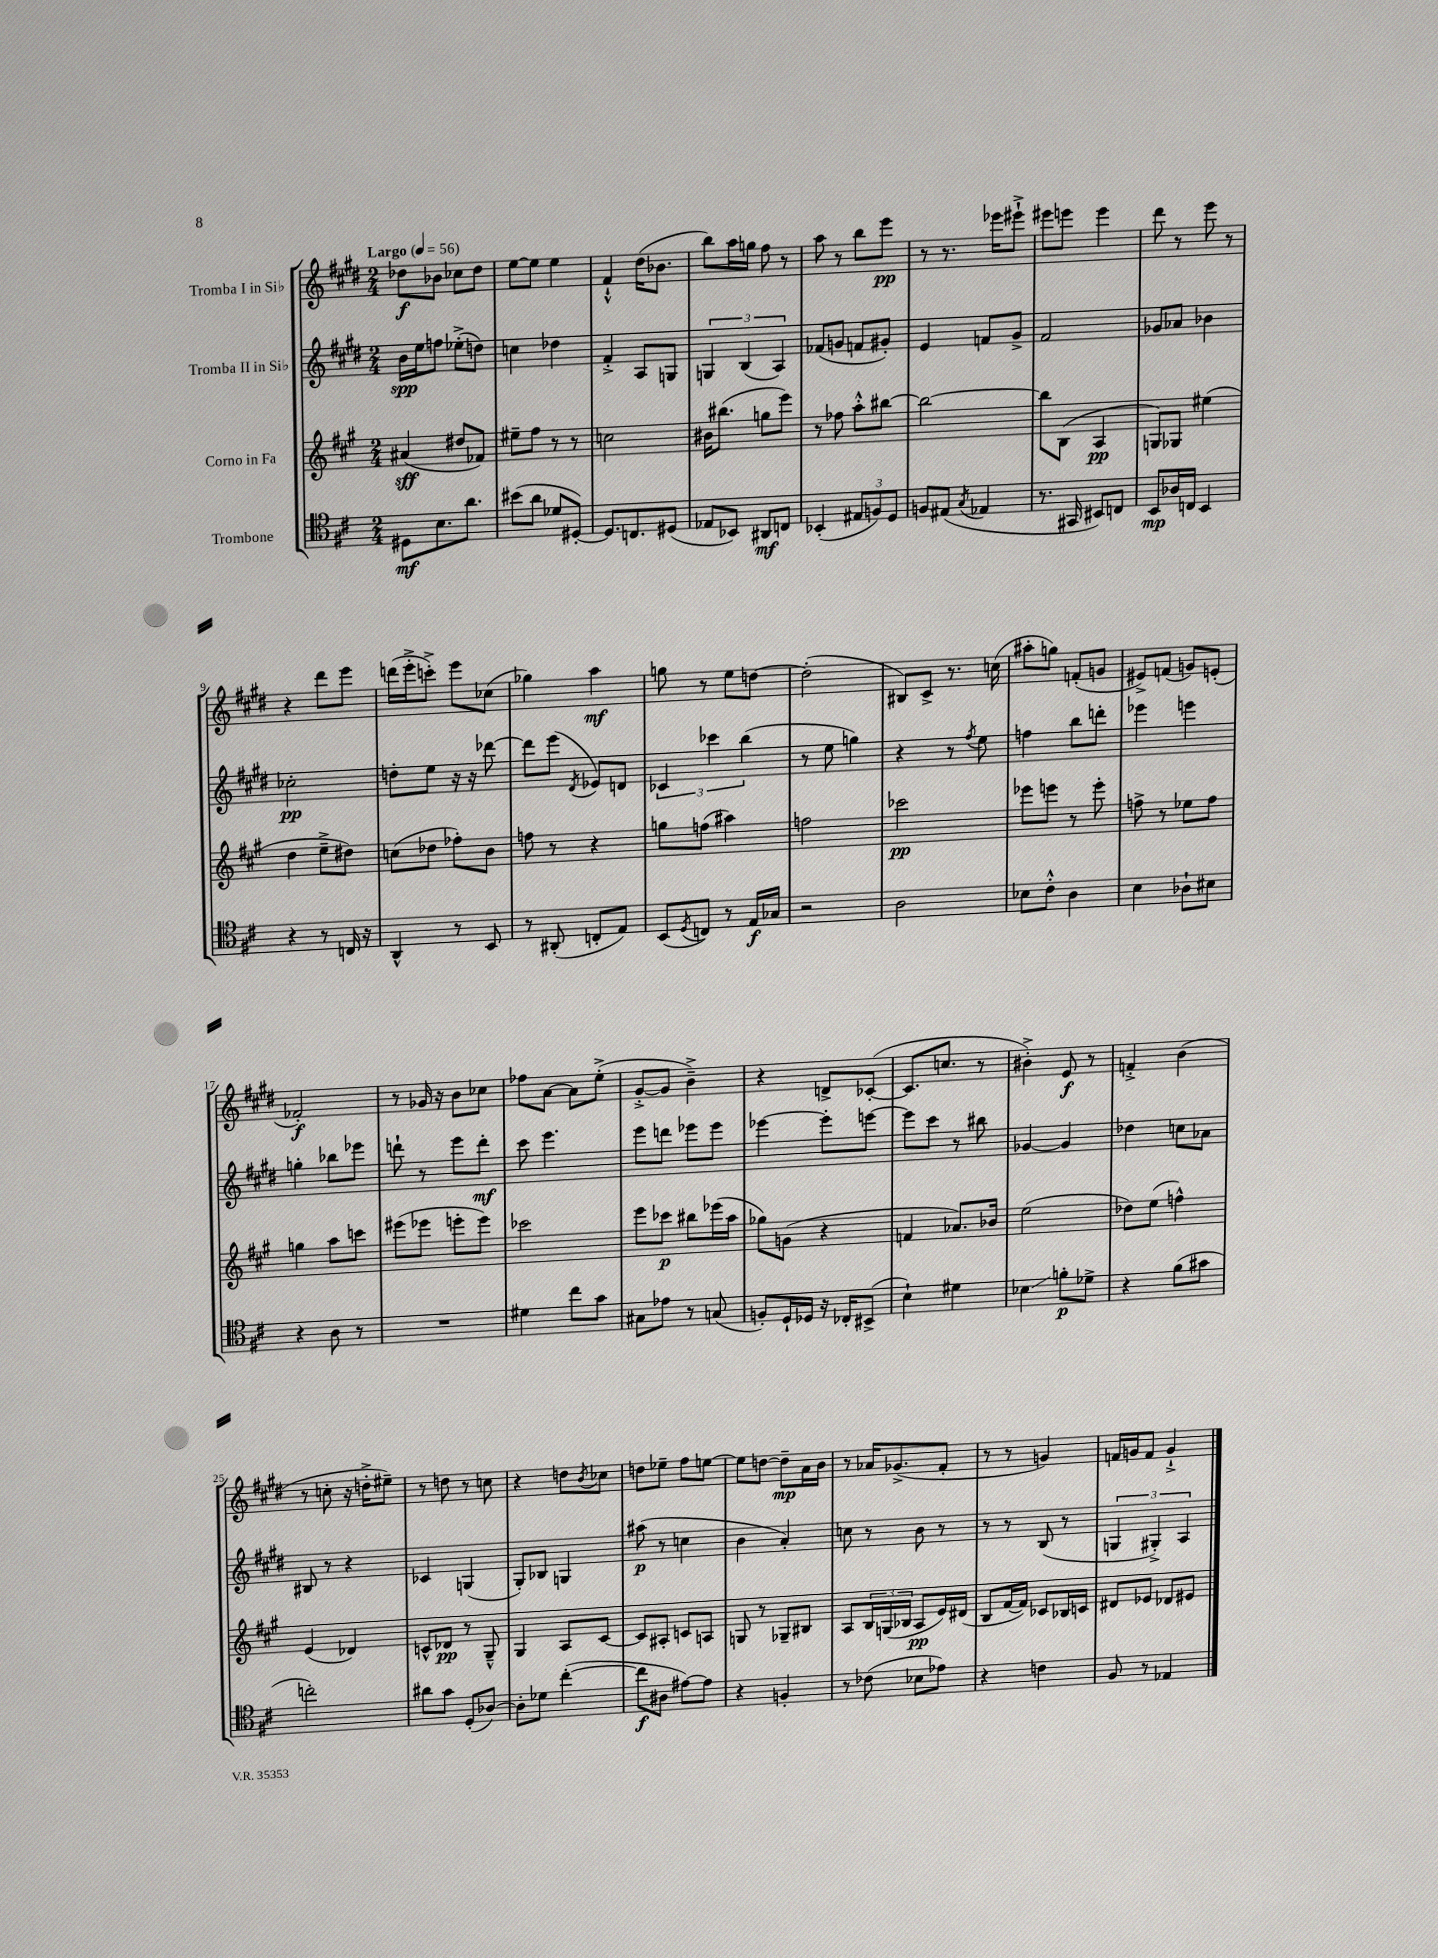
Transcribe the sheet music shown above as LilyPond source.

<<
\new StaffGroup <<
\new Staff = "s0" \with { instrumentName = "Tromba I in Sib" } {
    \clef treble \key e \major \numericTimeSignature \time 2/4 \tempo "Largo" 4 = 56
    des''8\f bes'8 ces''8 des''8 |
    e''8~ e''8 e''4 |
    fis'4-!-^ dis''16( bes'8. |
    b''8) a''16 g''16 fis''8 r8 |
    a''8 r8 b''8 e'''8\pp |
    r8 r8. ees'''16 eis'''8-!-> |
    eis'''8 e'''8 e'''4 |
    dis'''8 r8 e'''8 r8 |
    r4 dis'''8 e'''8 |
    d'''16( e'''16-.-> c'''8-.->) e'''8 ces''8( |
    ges''4) a''4\mf |
    g''8 r8 e''8 d''8~ |
    d''2-.( |
    bis8) cis'8-> r8. c''16( |
    ais''8-. g''8) f'8-.( g'8 |
    eis'8->) f'8( g'8) e'8-.( |
    fes'2-.\f) |
    r8 ges'16 r16 b'8 ces''8 |
    fes''8 a'8~ a'8 e''8-.->( |
    gis'8~-.-> gis'8 b'4--->) |
    r4 d'8-> ces'8~-.( |
    ces'8. c''8. r8 |
    bis'4-.->) e'8\f r8 |
    f'4-.-> b'4( |
    r8 c''8-. r16 d''16-.-> eis''8--) |
    r8 d''8 r8 c''8 |
    r4 d''8 \acciaccatura { b'8 } ces''8 |
    d''8 ees''8-- fis''8 e''8~ |
    e''8 d''8~ d''8--\mp a'16 b'16 |
    r8 aes'16 ges'8.->( fis'8-. |
    r8 r8 g'4) |
    f'16 g'16 f'8 g'4-!-> \bar "|." |
}
\new Staff = "s1" \with { instrumentName = "Tromba II in Sib" } {
    \clef treble \key e \major \numericTimeSignature \time 2/4
    b'16\spp e''16 f''8 ees''8-.->( d''8) |
    c''4 des''4 |
    fis'4-.-> a8 g8 |
    \tuplet 3/2 { g4 b4( a4) } |
    fes'8( g'8 f'8 gis'8-.) |
    e'4 f'8 gis'8-> |
    fis'2 |
    ges'8 aes'8 bes'4 |
    ces''2-.\pp |
    d''8-. e''8 r16 r16 des'''8~ |
    des'''8 e'''8( \acciaccatura { dis'8 } ees'8) d'8 |
    \tuplet 3/2 { ces'4 ces'''4 b''4( } |
    r8 e''8 g''4) |
    r4 r8 \acciaccatura { fis''8 } e''8 |
    f''4 b''8 d'''8-. |
    ees'''4 e'''4 |
    g''4-. bes''8 ees'''8 |
    d'''8-! r8 e'''8 d'''8-.\mf |
    cis'''8 e'''4. |
    e'''8 d'''8 ees'''8 ees'''8 |
    ees'''4~ ees'''8-. e'''8~ |
    e'''8 cis'''8 r8 bis''8 |
    ges'4~ ges'4 |
    des''4 c''8 aes'8 |
    bis8 r8 r4 |
    ces'4 g4( |
    gis8-.) bes8 g4 |
    ais''8\p( r8 c''4 |
    b'4 a'4-.) |
    c''8 r8 b'8 r8 |
    r8 r8 b8( r8 |
    \tuplet 3/2 { g4 gis4-.->) a4 } \bar "|." |
}
\new Staff = "s2" \with { instrumentName = "Corno in Fa" } {
    \clef treble \key a \major \numericTimeSignature \time 2/4
    ais'4\sff( dis''8 fes'8) |
    eis''8-- fis''8 r8 r8 |
    c''2 |
    bis'16 bis''8.( g''8 e'''8) |
    r8 fes''8 a''8-.-^ bis''8~ |
    bis''2~ |
    bis''8 b8( a4\pp |
    g8) ges8 eis''4( |
    d''4 e''8---> dis''8) |
    c''8( des''8 fes''8-.) b'8 |
    f''8 r8 r4 |
    g''8 f''8( ais''4) |
    f''2 |
    ces'''2\pp |
    ees'''8 e'''8 r8 e'''8-. |
    f''8-> r8 ees''8 f''8 |
    g''4 a''8 c'''8 |
    eis'''8( ees'''8 e'''8-. e'''8) |
    ces'''2 |
    e'''8 ces'''8\p bis''8 ees'''16( a''16 |
    ges''8) g'8( r4 |
    f'4 aes'8.) bes'16 |
    e''2( |
    des''8) e''8( f''4-^) |
    e'4( des'4) |
    c'8-^ des'8\pp r8 gis8---^ |
    gis4 a8 cis'8~ |
    cis'8 ais8-. c'8 a8 |
    g8 r8 ges8-- bis8 |
    a8 \tuplet 3/2 { b16 g16( bes16 } a8\pp e'16) dis'16( |
    b8 fis'16~ fis'16) ces'8 bes16 c'16 |
    dis'8 ees'8 des'8 eis'8 \bar "|." |
}
\new Staff = "s3" \with { instrumentName = "Trombone" } {
    \clef tenor \key d \major \numericTimeSignature \time 2/4
    dis8\mf b8. a'8. |
    bis'8( a'8 des'8 dis8~-.) |
    dis8. c8. dis8( |
    ees8 bes,8) ais,8\mf c8 |
    bes,4-.( \tuplet 3/2 { eis8 f8) d8 } |
    f8 eis8( \acciaccatura { g8 } ees4 |
    r8. gis,16 bis,8) c8 |
    b,8\mp aes16 c16 b,4 |
    r4 r8 c16 r16 |
    a,4-^ r8 b,8 |
    r8 ais,8-.( c8-. e8) |
    b,8( \acciaccatura { d8 } c8) r8 e16\f ges16 |
    r2 |
    a2 |
    bes8 cis'8-.-^ a4 |
    b4 aes8-! bis8 |
    r4 a8 r8 |
    R2 |
    dis'4 cis''8 g'8 |
    gis8 ees'8 r8 g8( |
    f8-.) d16-! des16 r16 ces16-. bis,8->( |
    b4-!) dis'4 |
    bes4\glissando f'8-.\p des'8-> |
    r4 fis'8( gis'8 |
    c''2-.) |
    ais'8 g'8 d8-.( aes8~) |
    aes8-. des'8 cis''4~-.( |
    cis''8\f ais8 eis'8~) eis'8 |
    r4 f4-. |
    r8 ces'8( bes8 ees'8) |
    r4 c'4 |
    fis8 r8 ees4 \bar "|." |
}
>>
>>
